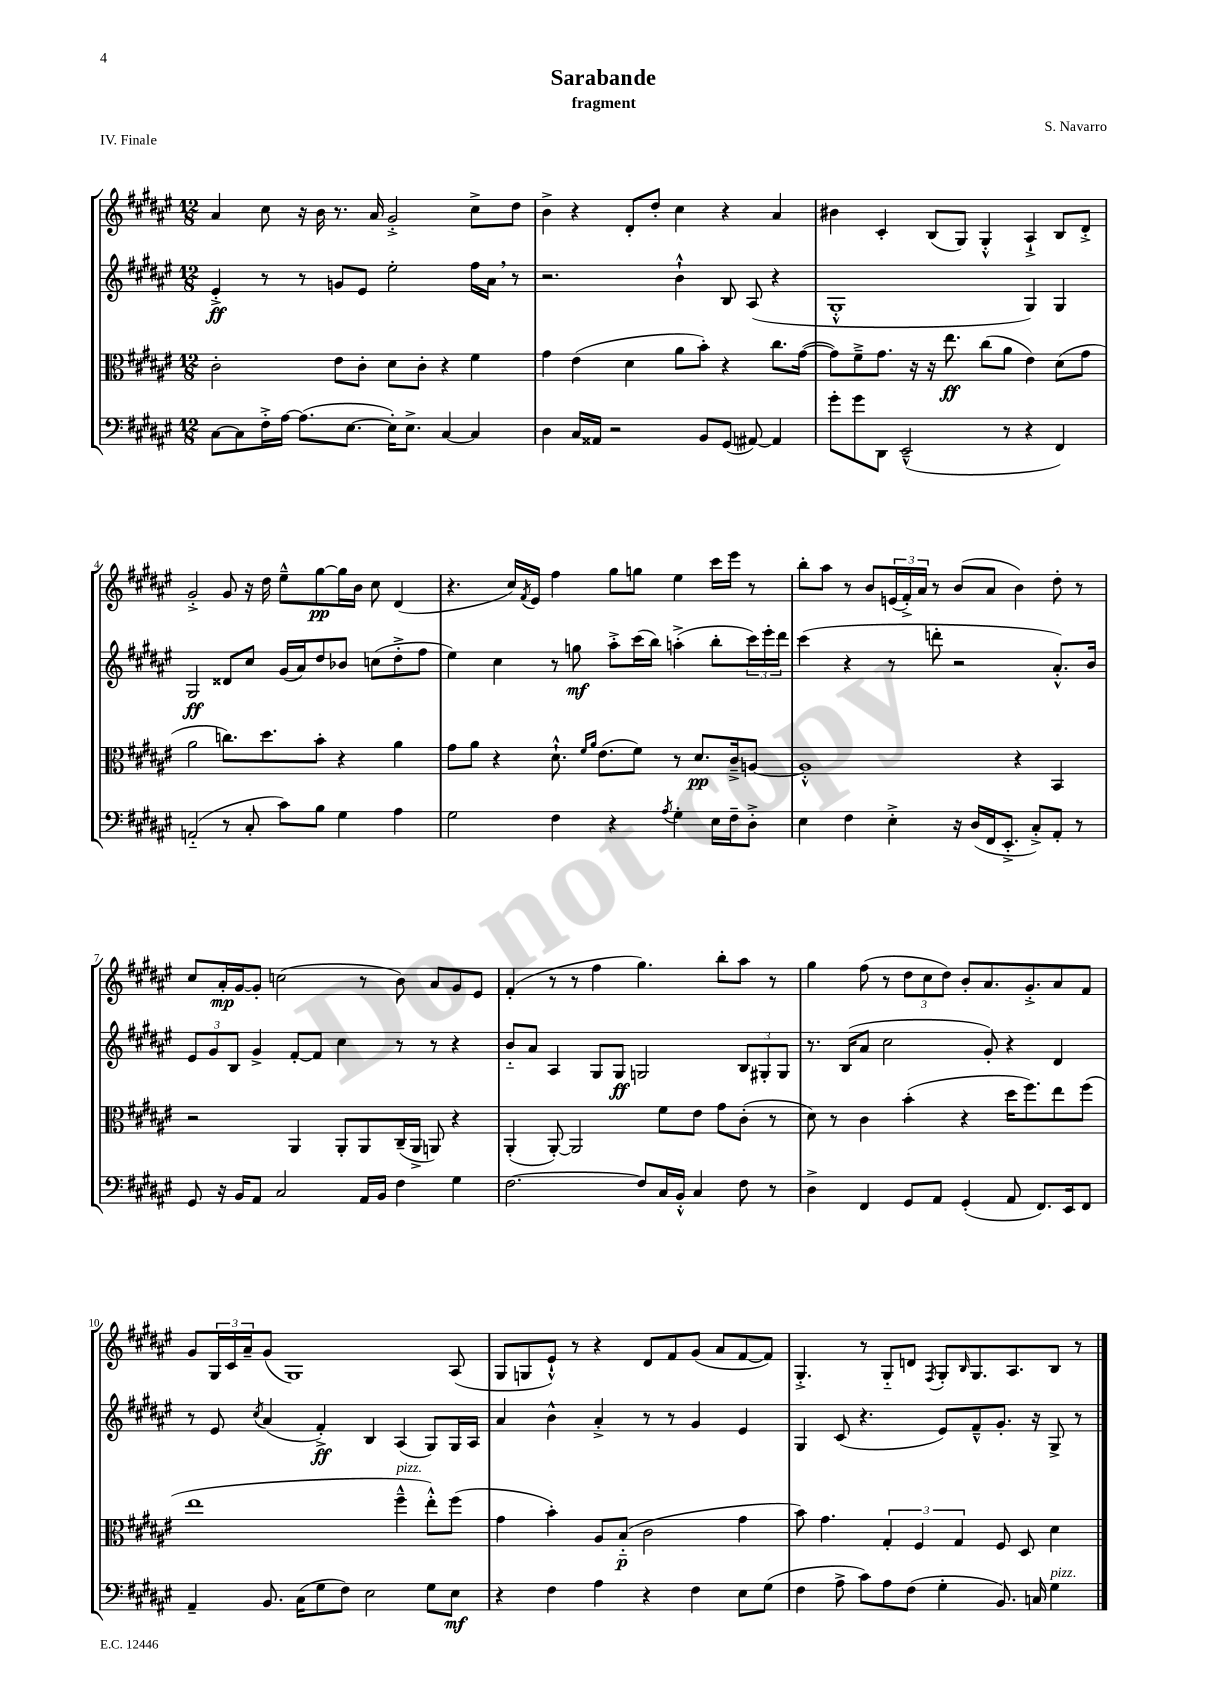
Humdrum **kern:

**kern	**kern	**kern	**kern
*staff4	*staff3	*staff2	*staff1
*clefF4	*clefC3	*clefG2	*clefG2
*k[f#c#g#d#a#e#]	*k[f#c#g#d#a#e#]	*k[f#c#g#d#a#e#]	*k[f#c#g#d#a#e#]
*M12/8	*M12/8	*M12/8	*M12/8
[8C#	2c#'	4e#'^	4a#
8C#]	.	.	.
16F#'^	.	8r	8cc#
[16A#	.	.	.
(8.A#]	.	8r	16r
.	.	.	16b
.	8e#	8g	8.r
[8.E#	.	.	.
.	8c#'	8e#	.
.	.	.	16a#
16E#'])	8d#	2ee#'	2g#'^
8.E#^	.	.	.
.	8c#'	.	.
[4C#	4r	.	.
4C#]	4f#	16ff#	8cc#^
.	.	16a#	.
.	.	8r	8dd#
=	=	=	=
4D#	4g#	2.r	4b^
16C#	(4e#	.	4r
16AA##	.	.	.
2r	.	.	.
.	4d#	.	8d#'
.	.	.	8dd#'
.	8a#	4b`^^	4cc#
8BB	8b')	.	.
(8GG#	4r	8B	4r
[8AA#)	.	(8A#	.
4AA#]	8.cc#	4r	4a#
.	([16g#	.	.
=	=	=	=
8g#'	8g#])	1G#'^^	4b#
8g#	8f#~^	.	.
8DD#	8.g#	.	4c#'
(2EE#~^^	.	.	.
.	16r	.	.
.	16r	.	(8B
.	8.ee#	.	.
.	.	.	8G#)
.	(8cc#	.	4G#'^^
8r	8a#	.	.
4r	4e#)	4G#)	4A#`^
4FF#)	(8d#	4G#	8B
.	8g#	.	8d#'^
=	=	=	=
(2AA'~	2a#	2G#	2g#'^
8r	8.cc)	8d##	8g#
8C#'	.	8cc#	16r
.	8.dd#	.	16dd#
8c#)	.	(16g#	8ee#~^^
.	.	16a#)	.
8B	8b'	8dd#	[8gg#
4G#	4r	8b-	16gg#]
.	.	.	16b
.	.	(8cc	8cc#
4A#	4a#	8dd#'^	(4d#
.	.	8ff#	.
=	=	=	=
2G#	8g#	4ee#)	4.r
.	8a#	.	.
.	4r	4cc#	.
.	.	.	16cc#)
.	.	.	8qf#
.	.	.	16e#
4F#	8.d#`^^	8r	4ff#
.	.	8gg	.
.	16qqf#	.	.
.	16qqa#	.	.
.	(8.e#	.	.
4r	.	8aa#'^	8gg#
.	8f#)	(16ccc#	8gg
.	.	16bb)	.
8qA#	.	.	.
4G#'	8r	(4aa'^	4ee#
.	8.d#	.	.
16E#	.	8bb'	16ccc#
16F#~	16c#~^	.	16eee#
8D#'^	[8A	24ccc#)	8r
.	.	24eee#'	.
.	.	24ddd#	.
=	=	=	=
4E#	1A'^^]	(4ccc#	8bb'
.	.	.	8aa#
4F#	.	4r	8r
.	.	.	8b
4E#'^	.	8r	(24e
.	.	.	24f#'^)
.	.	.	24a#
.	.	8ddd'	8r
16r	.	2r	(8b
(16D#	.	.	.
16FF#	.	.	8a#
8.EE#'^	.	.	.
.	4r	.	4b)
8C#'^)	.	.	.
8AA#'	4BB	8.a#'^^)	8dd#'
8r	.	.	8r
.	.	16b	.
=	=	=	=
8GG#	2r	12e#	8cc#
.	.	12g#	.
16r	.	.	16a#'
.	.	12B	.
16BB	.	.	[16g#
8AA#	.	4g#^	8g#']
2C#	.	.	(2cc
.	4AA#	[8f#'	.
.	.	8f#]	.
.	8AA#'	4cc#	.
16AA#	8AA#	.	8r
16BB	.	.	.
4F#	(16C#~	8r	8b)
.	16AA#^	.	.
.	8AA)	8r	8a#
4G#	4r	4r	8g#
.	.	.	8e#
=	=	=	=
[2.F#	(4AA#'	8b'~	(4f#'
.	.	8a#	.
.	[8AA#')	4A#	8r
.	2AA#]	.	8r
.	.	8G#	4ff#
.	.	8G#	.
8F#]	.	2G	4.gg#)
16C#	8f#	.	.
16BB'^^	.	.	.
4C#	8e#	.	.
.	8g#	.	8bb'
8F#	(8c#'	12B	8aa#
.	.	12G#'	.
8r	8r	.	8r
.	.	12G#	.
=	=	=	=
4D#^	8d#)	8.r	4gg#
.	8r	.	.
.	.	(16B	.
4FF#	4c#	8a#	(8ff#
.	.	2cc#	8r
8GG#	(4b'	.	12dd#
.	.	.	12cc#
8AA#	.	.	.
.	.	.	12dd#)
(4GG#'	4r	.	8b'
.	.	8g#')	8.a#
8AA#	16dd#	4r	.
.	8.ff#)	.	8.g#'^
8.FF#)	.	.	.
.	8ee#	4d#	8a#
16EE#	.	.	.
8FF#	(8ff#	.	8f#
=	=	=	=
4AA#~	1ee#	8r	8g#
.	.	8e#	24G#
.	.	.	24c#
.	.	.	24a#~
.	.	8qcc#	.
8.BB	.	(4a#	(8g#
.	.	.	1G#)
(16C#	.	.	.
8G#	.	4f#'^)	.
8F#)	.	.	.
2E#	.	4B	.
.	4ff#~^^	(4A#	.
8G#	8ee#'^^)	8G#)	.
8E#	(8ff#	16G#	(8A#
.	.	16A#	.
=	=	=	=
4r	4g#	4a#	8G#
.	.	.	8G
4F#	4b')	4b^^	8e#`^^)
.	.	.	8r
4A#	8A#	4a#'^	4r
.	(8B'~	.	.
4r	2c#	8r	8d#
.	.	8r	8f#
4F#	.	4g#	(8g#
.	.	.	8a#
8E#	4g#	4e#	[8f#
(8G#	.	.	8f#])
=	=	=	=
4F#	8b)	4G#	4.G#'^
.	4.g#	.	.
8A#^	.	(8c#	.
8c#)	.	4.r	8r
8A#	6G#'	.	8G#'~
(8F#	.	.	8d
.	6F#	.	.
.	.	.	8qF#
4G#'	.	8e#)	8G#'
.	6G#	.	.
.	.	.	16qqB
.	.	8f#~^^	8.G#
8.BB)	8F#	8.g#'	.
.	.	.	8.A#
.	8D#	.	.
16C	.	16r	.
4G#	4d#	8G#^	8B
.	.	8r	8r
==	==	==	==
*-	*-	*-	*-
